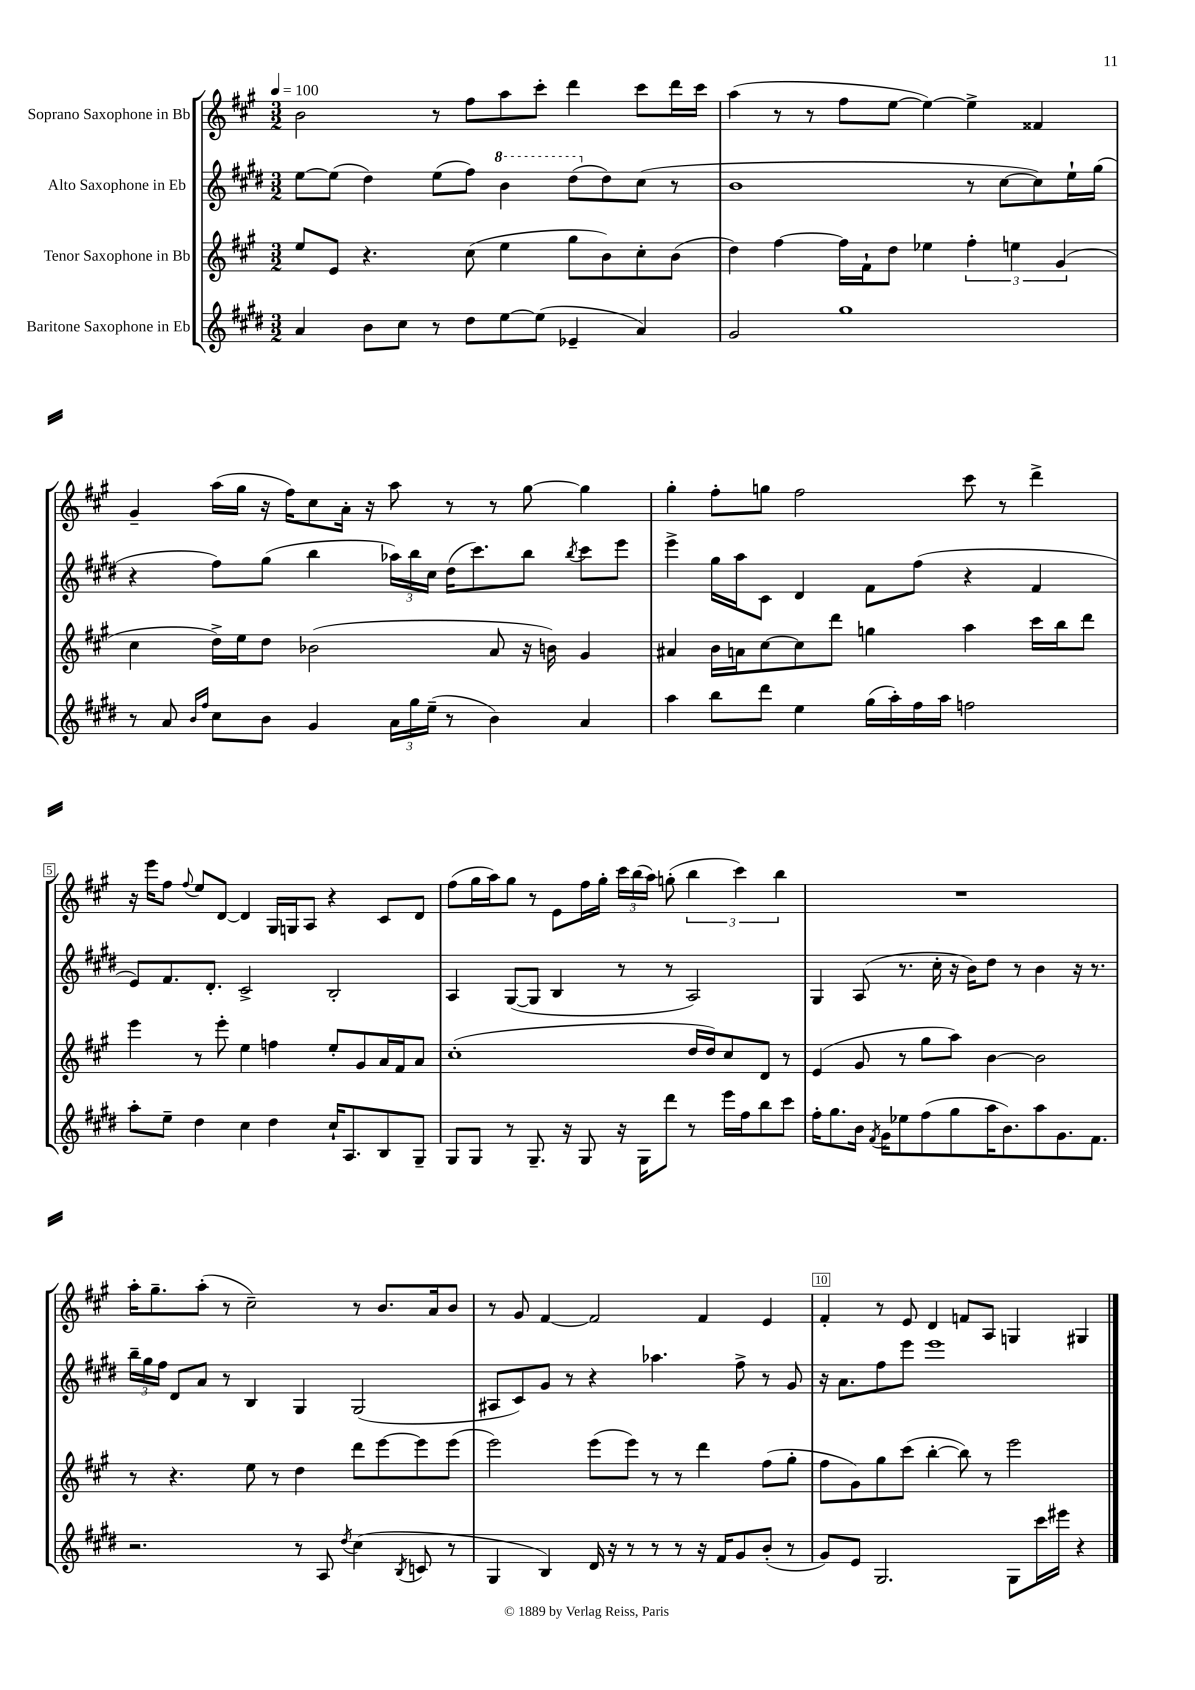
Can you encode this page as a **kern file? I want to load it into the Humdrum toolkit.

**kern	**kern	**kern	**kern
*staff4	*staff3	*staff2	*staff1
*clefG2	*clefG2	*clefG2	*clefG2
*k[f#c#g#d#]	*k[f#c#g#]	*k[f#c#g#d#]	*k[f#c#g#]
*M3/2	*M3/2	*M3/2	*M3/2
*MM100	*MM100	*MM100	*MM100
4a	8ee	[8ee	2b
.	8e	(8ee]	.
8b	4.r	4dd#)	.
8cc#	.	.	.
8r	.	(8ee	8r
8dd#	(8cc#	8ff#)	8ff#
[8ee	4ee	4bb	8aa
(8ee]	.	.	8ccc#'
4e-~	8gg#	(8ddd#	4ddd
.	8b)	8dd#)	.
4a)	8cc#'	(8cc#	8ccc#
.	(8b	8r	16ddd
.	.	.	16ccc#
=	=	=	=
2g#	4dd)	1b	(4aa
.	[4ff#	.	8r
.	.	.	8r
1gg#	16ff#]	.	8ff#
.	16f#`	.	.
.	8dd	.	[8ee
.	4ee-	.	4ee_)
.	6ff#'	8r	4ee^]
.	.	[8cc#	.
.	6ee	.	.
.	.	8cc#])	4f##
.	(6g#	.	.
.	.	16ee`	.
.	.	(16gg#	.
=	=	=	=
8r	4cc#	4r	4g#~
8a	.	.	.
16qqb	.	.	.
16qqff#	.	.	.
8cc#	16dd^)	8ff#)	(16aa
.	16ee	.	16gg#
8b	8dd	(8gg#	16r
.	.	.	16ff#)
4g#	(2b-	4bb	8cc#
.	.	.	16a'
.	.	.	16r
24a	.	24aa-)	8aa
24gg#	.	24bb	.
(24ee~	.	24cc#	.
8r	.	(16dd#	8r
.	.	8.ccc#)	.
4b)	8a	.	8r
.	16r	8bb	[8gg#
.	16b)	.	.
.	.	8qbb	.
4a	4g#	8ccc#	4gg#]
.	.	8eee	.
=	=	=	=
4aa	4a#	4eee^	4gg#'
8bb	16b	16gg#	8ff#'
.	16a	16aa	.
8ddd#	[8cc#	8c#	8gg
4ee	8cc#]	4d#	2ff#
.	8ddd	.	.
(16gg#	4gg	8f#	.
16aa')	.	.	.
16ff#	.	(8ff#	.
16aa	.	.	.
2ff	4aa	4r	8ccc#
.	.	.	8r
.	16ccc#	4f#	4ddd^
.	16bb	.	.
.	8ddd	.	.
=	=	=	=
8aa'	4eee	8e)	16r
.	.	.	16eee
8ee~	.	8.f#	8ff#
.	.	.	8qqff#
4dd#	8r	.	8ee
.	.	8.d#'	.
.	8eee'	.	[8d
4cc#	4ee	2c#^	4d]
4dd#	4ff	.	16G#
.	.	.	16G
.	.	.	8A
16cc#`	8ee'	2B'	4r
8.A	.	.	.
.	8g#	.	.
8B	16a	.	8c#
.	16f#	.	.
8G#~	8a	.	8d
=	=	=	=
8G#	(1cc#'	4A	(8ff#
8G#	.	.	16gg#
.	.	.	16aa)
8r	.	([8G#	8gg#
8.G#~	.	8G#]	8r
.	.	4B	8e
16r	.	.	.
8G#	.	.	16ff#
.	.	.	16gg#'
16r	.	8r	24ccc#
.	.	.	(24bb
16G#	.	.	.
.	.	.	24aa)
8ddd#	.	8r	(8gg'
8r	16dd	2A)	6bb
.	16dd)	.	.
16eee	8cc#	.	.
.	.	.	6ccc#)
16ff#	.	.	.
8bb	8d	.	.
.	.	.	6bb
8ccc#	8r	.	.
=	=	=	=
16ff#'	(4e	4G#	1.r
8.gg#	.	.	.
16b	8g#	(8A	.
8qf#	.	.	.
16g#	.	.	.
8ee-	8r	8.r	.
(8ff#	8gg#	.	.
.	.	16cc#'	.
8gg#	8aa)	16r	.
.	.	16b)	.
16aa	[4b	8dd#	.
8.b)	.	.	.
.	.	8r	.
8aa	2b]	4b	.
8.g#	.	.	.
.	.	16r	.
8.f#	.	8.r	.
=	=	=	=
2.r	8r	24bb~	16aa'
.	.	24gg#	.
.	.	.	8.gg#~
.	.	24ff#	.
.	4.r	8d#	.
.	.	8a	(8aa'
.	.	8r	8r
.	8ee	4B	2cc#~)
.	8r	.	.
8r	4dd	4G#	.
8A	.	.	.
8qdd#	.	.	.
(4cc#	8ddd	(2G#	8r
.	[8eee	.	8.b
8qB	.	.	.
8c	8eee]	.	.
.	.	.	16a
8r	(8eee	.	8b
=	=	=	=
4G#	2eee)	8A#	8r
.	.	8c#)	8g#
4B)	.	8g#	[4f#
.	.	8r	.
16d#	(8eee	4r	2f#]
16r	.	.	.
8r	8eee)	.	.
8r	8r	4.aa-	.
8r	8r	.	.
16r	4ddd	.	4f#
16f#	.	.	.
8g#	.	8ff#^	.
(8b'	(8ff#	8r	4e
8r	8gg#'	8g#	.
=	=	=	=
8g#)	8ff#	16r	4f#'
.	.	8.a	.
8e	8g#)	.	.
2.G#	8gg#	8ff#	8r
.	(8ccc#	8eee	8e
.	[4bb'	1eee	4d
.	8bb])	.	8f
.	8r	.	8A
8G#	2eee	.	4G
16ccc#	.	.	.
16eee#	.	.	.
4r	.	.	4G#
==	==	==	==
*-	*-	*-	*-
